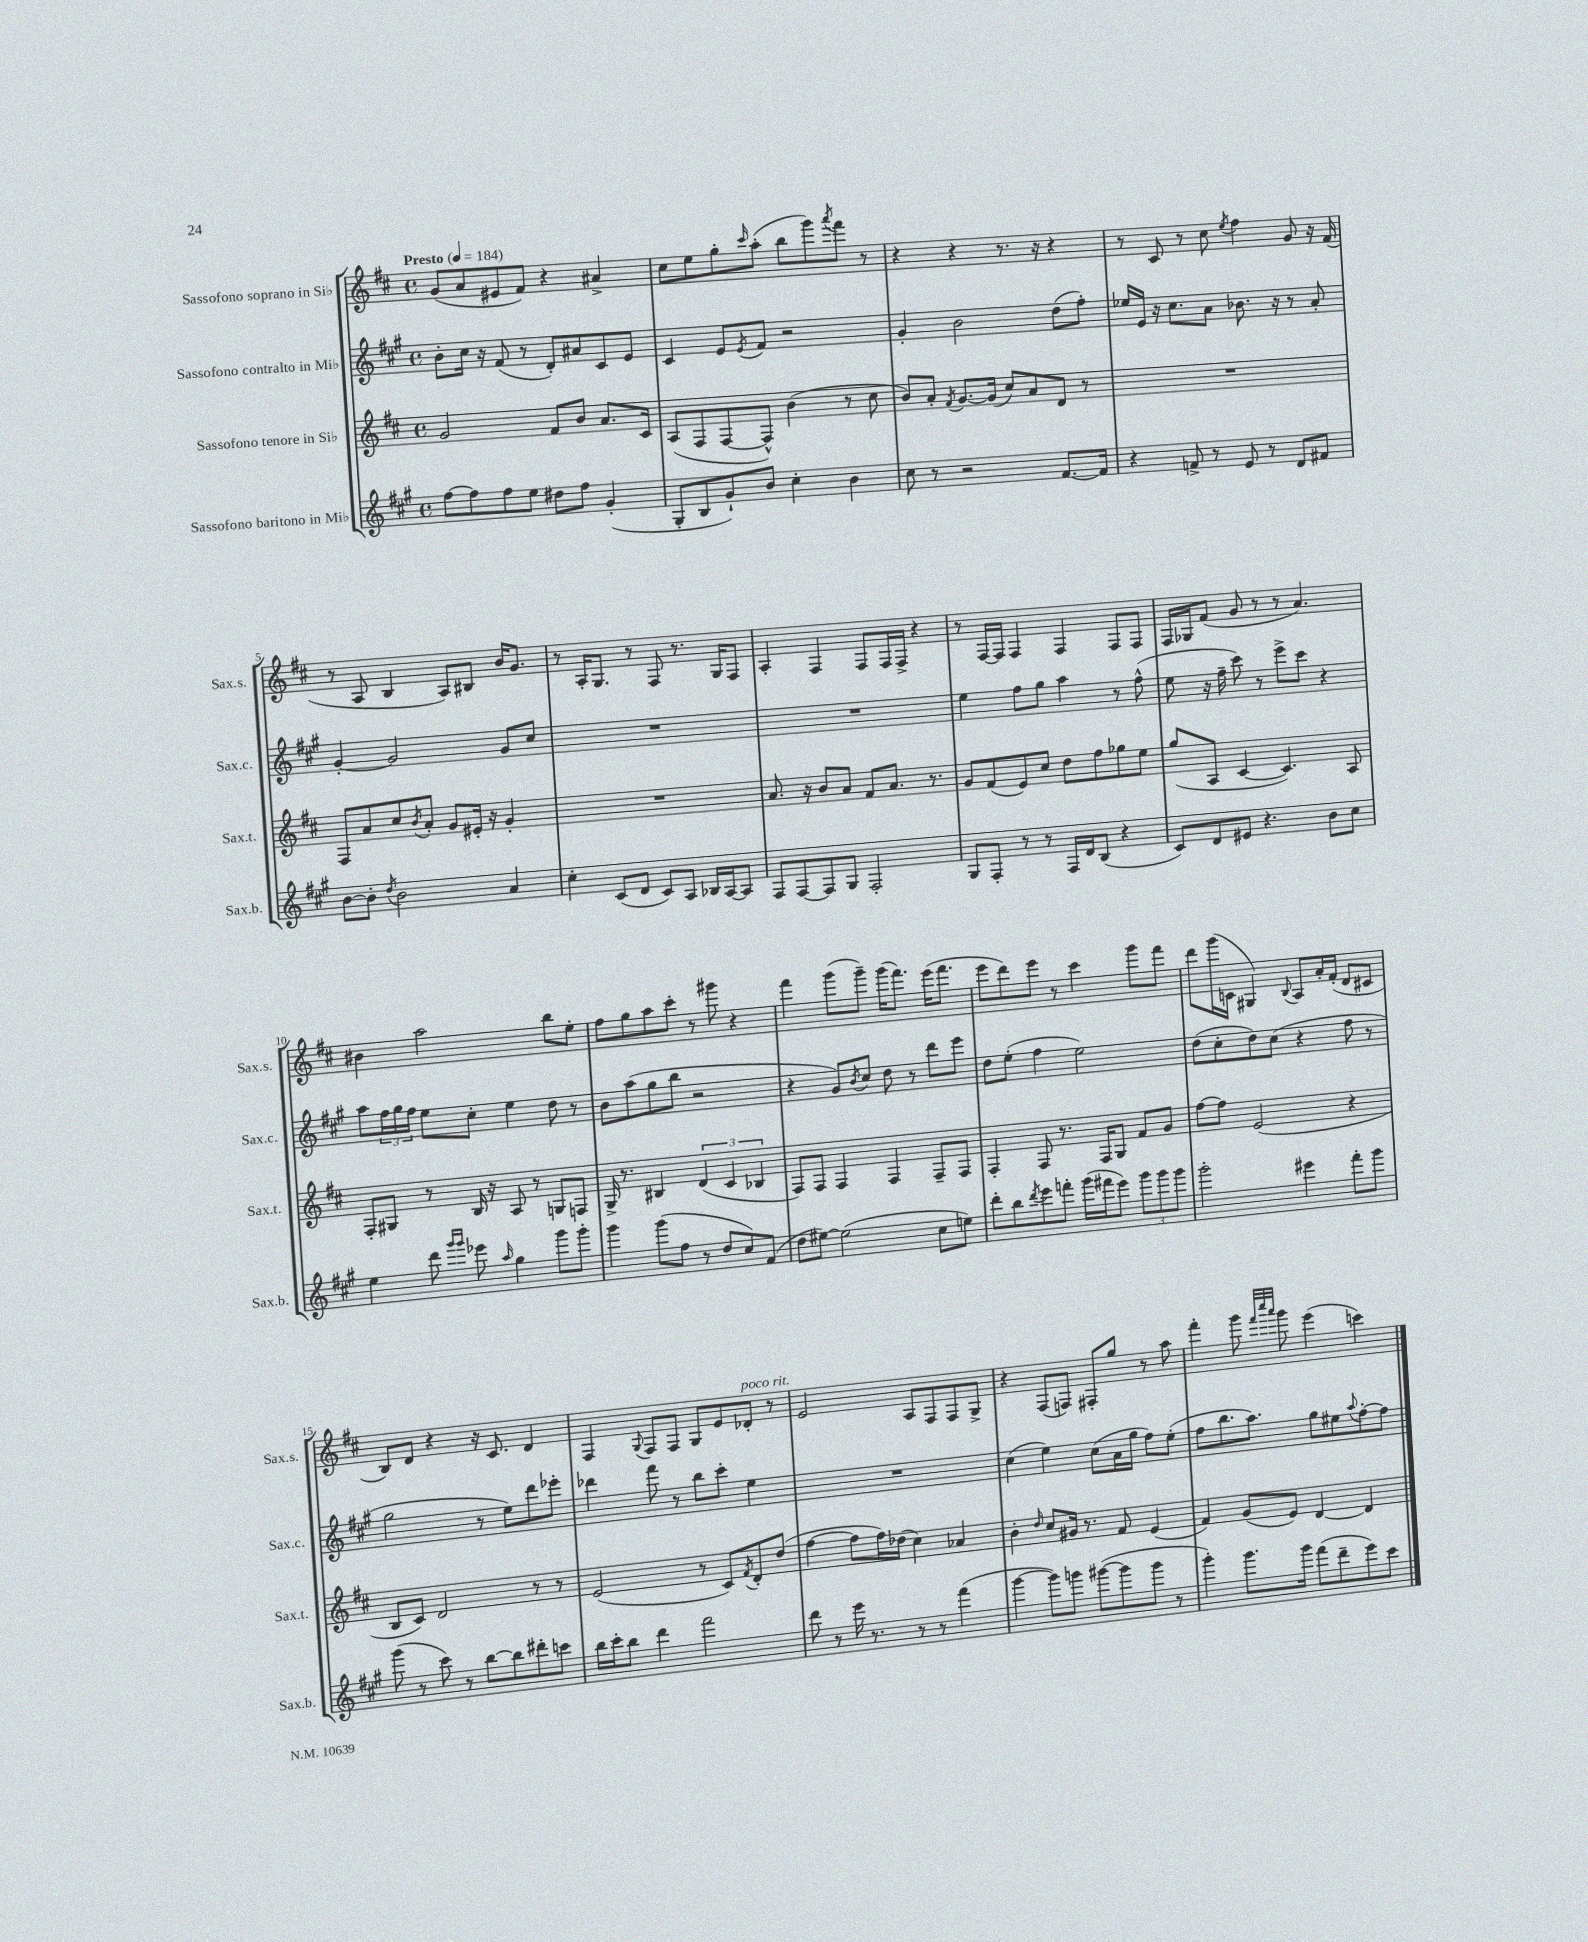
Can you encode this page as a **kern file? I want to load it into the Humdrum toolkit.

**kern	**kern	**kern	**kern
*part4	*part3	*part2	*part1
*staff4	*staff3	*staff2	*staff1
*I"Sassofono baritono in Mi♭	*I"Sassofono tenore in Si♭	*I"Sassofono contralto in Mi♭	*I"Sassofono soprano in Si♭
*I'Sax.b.	*I'Sax.t.	*I'Sax.c.	*I'Sax.s.
*clefG2	*clefG2	*clefG2	*clefG2
*k[f#c#g#]	*k[f#c#]	*k[f#c#g#]	*k[f#c#]
*M4/4	*M4/4	*M4/4	*M4/4
*met(c)	*met(c)	*met(c)	*met(c)
*MM184	*MM184	*MM184	*MM184
=1	=1	=1	=1
!	!	!	!LO:TX:a:B:t=Presto
[8ff#\L	2g/	8b'\L	(8g/L
8ff#\]	.	16cc#\Jk	8a/
.	.	16r	.
8ff#\	.	(8f#/	8e#X/
8ee\J	.	8r	8f#/J)
8dd#X\L	8f#/L	8d'/L)	4r
8ff#\J	8b/J	8a#X/	.
(4g#'/	8.a/L	8c#/	4a#X^/
.	.	8e/J	.
.	16c#/Jk	.	.
=2	=2	=2	=2
8G#'/L	(8A/L	4c#/	8cc#\L
8B/	8F#/	.	8ee\
8g#`/)	[8F#/	8e/L	8gg'\
.	.	8qe/	16qqccc#/
8b/J	8F#^^/J])	8f#/J	(8aa'\J
4cc#'\	(4b\	2r	8bb\L
.	.	.	8ggg\)
.	.	.	8qaaa/
4b\	8r	.	8fff#\J
.	8cc#\	.	8r
=3	=3	=3	=3
8cc#\	8b/L)	4g#'/	4r
8r	8a'/J	.	.
.	8qf#/	.	.
2r	[8.g/L	2b\	4r
.	(16g/Jk]	.	.
.	8cc#/L)	.	8.r
.	8a/	.	.
.	.	.	16r
[8.f#/L	8d/J	(8dd\L	4r
.	8r	8ff#'\J)	.
16f#/Jk]	.	.	.
=4	=4	=4	=4
4r	1r	16ee-X/LL	8r
.	.	16e/JJ	.
.	.	16r	8c#/
.	.	8.cc#\L	.
8fn^/	.	.	8r
8r	.	8a\J	8cc#\
.	.	.	8qee/
8e/	.	8.b-X\	4ff#\
8r	.	.	.
.	.	16r	.
8d/L	.	8r	8g/
8f#X/J	.	8a'/	16r
.	.	.	(16f#/
!!LO:LB:g=z
=5	=5	=5	=5
[8b\L	8F#/L	[4g#'/	8r
8b'\J]	8a/	.	8A/
8qdd/	.	.	.
2b\	8cc#/	2g#/]	4B/
.	8qb/	.	.
.	8a'/J	.	.
.	8g/L	.	8A/L)
.	16e#X'/Jk	.	8B#X/J
.	16r	.	.
4a/	4g'/	8g#/L	16b/KL
.	.	.	8.g/J
.	.	8cc#/J	.
=6	=6	=6	=6
4cc#'\	1r	1r	8r
.	.	.	16A'/KL
.	.	.	8.G/J
(8c#/L	.	.	.
8d/J	.	.	8r
8c#/L)	.	.	8F#/
8A/J	.	.	8.r
16B-X/LL	.	.	.
[16A/J	.	.	16G/KL
8A/J]	.	.	8F#/J
=7	=7	=7	=7
8F#/L	8.a/	1r	4A'/
[8F#/	.	.	.
.	16r	.	.
8F#/]	8b/L	.	4F#/
8G#/J	8a/J	.	.
2F#'/	8f#/L	.	8F#/L
.	8.a/J	.	16F#/L
.	.	.	16F#^/JJ
.	.	.	4r
.	8.r	.	.
=8	=8	=8	=8
8G#/L	8g/L	4ee\	8r
8F#'/J	(8f#/	.	[16F#/LL
.	.	.	16F#/JJ]
8r	8e/)	8ff#\L	4F#/
8r	8cc#/J	8gg#\J	.
16F#/LL	8dd\L	4aa\	4F#/
16d/J	.	.	.
(8B/J	8ff#\	.	.
4r	8gg-X\	8r	8F#/L
.	8ee\J	(8ff#^^\	8F#/J
=9	=9	=9	=9
8c#/L)	(8gg/L	8ee\	16F#/LL
.	.	.	16G-X/J
8d/	8A/J	16r	(8f#/J
.	.	16ff#~\	.
8e#X/J	[4c#/	8ccc#\)	8g/
4.r	.	8r	8r
.	4.c#/])	8eee^\L	8r
.	.	8ccc#\J	4.a/)
8b\L	.	4r	.
8cc#\J	8A/	.	.
!!LO:LB:g=z
=10	=10	=10	=10
4ee\	8F#'/L	8aa\L	4b#X\
.	8G#X/J	24ff#\L	.
.	.	24gg#\	.
.	.	24ff#\JJ	.
8ddd\	8r	8ee\L	2aa\
16qqggg#/LL	.	.	.
16qqggg#/JJ	.	.	.
8eee-X\	16B/	8cc#'\J	.
.	16r	.	.
16qqaa/	.	.	.
4gg#\	8A/	4ee\	.
.	8r	.	.
8ggg#\L	8Gn/L	8dd\	8bb\L
8ggg#'\J	8Fn/J	8r	8ee'\J
=11	=11	=11	=11
4ggg#\	16G^/	8b\L	8ff#\L
.	8.r	.	.
.	.	(8aa\	8gg\
(8ggg#\L	4B#X/	8gg#\	8aa\
8ff#\J	.	8bb\J	8ccc#'\J
8r	(6d/	2r	8r
8dd/L	.	.	8ggg#X\
.	6c#/	.	.
8cc#/)	.	.	4r
.	6B-X/	.	.
(8f#/J	.	.	.
=12	=12	=12	=12
8dd\L	8F#/L)	4r	4fff#\
[8ee#X\J)	8F#/J	.	.
(2ee#\]	4F#/	8g#/L)	(8ggg\L
.	.	8qb/	.
.	.	8cc#/J	8ggg~\J)
.	4F#/	8dd\	(16ggg\KL
.	.	.	8.fff#\J)
.	.	8r	.
8cc#\L	8F#~/L	8ddd\L	(16eee\KL
.	.	.	8.fff#\J
8een\J)	8F#/J	8eee\J	.
=13	=13	=13	=13
8ddd'\L	4F#'/	8dd\L	8eee\L
8bb\	.	(8ee'\J	8ddd\)
8qddd/	.	.	.
8eee\	8F#/	4ff#\	8eee\J
8fffn'\J	8.r	.	8r
(16ggg#\LL	.	2ee\)	4ccc#\
16fff#X\J	16F#/KL	.	.
8eee\J)	8G/J	.	.
12ggg#\L	8f#/L	.	8ggg\L
12ggg#\	.	.	.
.	8g/J	.	8fff#\J
12ggg#\J	.	.	.
=14	=14	=14	=14
2ggg#'\	[8ff#\L	(8dd\L	8ddd\L
.	8ff#\J]	8cc#'\	(16ggg\L
.	.	.	16cn\JJ
.	(2e/	8dd\)	4G#X/)
.	.	(8cc#\J	.
.	.	.	8qqB/
4eee#X\	.	4r	8A/L
.	.	.	16a'/L
.	.	.	(16f#'/JJ
8fff#'\L	4r	8ff#\	8d/L
8ggg#\J	.	8r	8c#X/J
!!LO:LB:g=z
=15	=15	=15	=15
(8ggg#\	8B/L	2gg#\	8B/L)
8r	8c#/J)	.	8d/J
8ccc#\)	2d/	.	4r
8r	.	.	.
[8bb\L	.	8r	16r
.	.	.	8.c#/
8bb\]	.	8ee\L)	.
8ddd#X'\	8r	8ddd\	4d/
8cccn\J	8r	8eee-X'\J	.
=16	=16	=16	=16
16bb\LL	(2e/	4ddd-X\	4F#/
16ccc#'\J	.	.	.
8bb\J	.	.	.
.	.	.	8qqG/
4ddd\	.	8fff#\	8F#/L
.	.	8r	8F#/J
2fff#\	8r	8bb\L	8G/L
.	8c#/L)	8ccc#'\J	8e/
.	8qf#/	.	.
!	!	!	!LO:TX:a:i:t=poco rit.
.	8d'/	4ee\	8d-X'/J
.	(8dd/J	.	8r
=17	=17	=17	=17
8ddd\	[4ff#\	1r	2e/
8r	.	.	.
16eee\	8ff#\L]	.	.
8.r	.	.	.
.	16ff#\L)	.	.
.	(16dd-X\JJ	.	.
8r	4cc#\)	.	8A/L
8r	.	.	8F#/
(4fff#\	4a-X/	.	8F#/
.	.	.	8G^/J
=18	=18	=18	=18
[4ggg#\	4b'\	(4cc#\	4r
.	16qqdd/	.	.
8ggg#\L])	8cc#/L	4ee\)	(8F#/L
8gggn\J	16g#X/Jk	.	8Fn/J)
.	8.r	.	.
([8ggg#X\L	.	(8cc#\L	8F#X'/L
8ggg#\]	8f#/	16a\L	8gg/J
.	.	16gg#\JJ	.
8ggg#\J	(4e/	8ff#\L)	8r
8r	.	(8ee'\J	8aa\
=19	=19	=19	=19
4ggg#'\)	4f#/)	8ff#\L	4fff#'\
.	.	8.bb\	.
8.ggg#\L	(8g/L	.	8ggg\
.	.	8.aa\J)	.
.	.	.	32qqfff#/LLL
.	.	.	32qqcccc#/
.	.	.	32qqaaa/JJJ
.	8e/J)	.	8ggg\
16ggg#\Jk	.	.	.
(8fff#\L	[4d/	8gg#\L	(4eee\
8ddd~\	.	8ee#X\	.
.	.	8qqaa/	.
8eee\)	4d/]	[8ff#'\	4cccn\)
8ccc#\J	.	8ff#\J]	.
==	==	==	==
*-	*-	*-	*-
